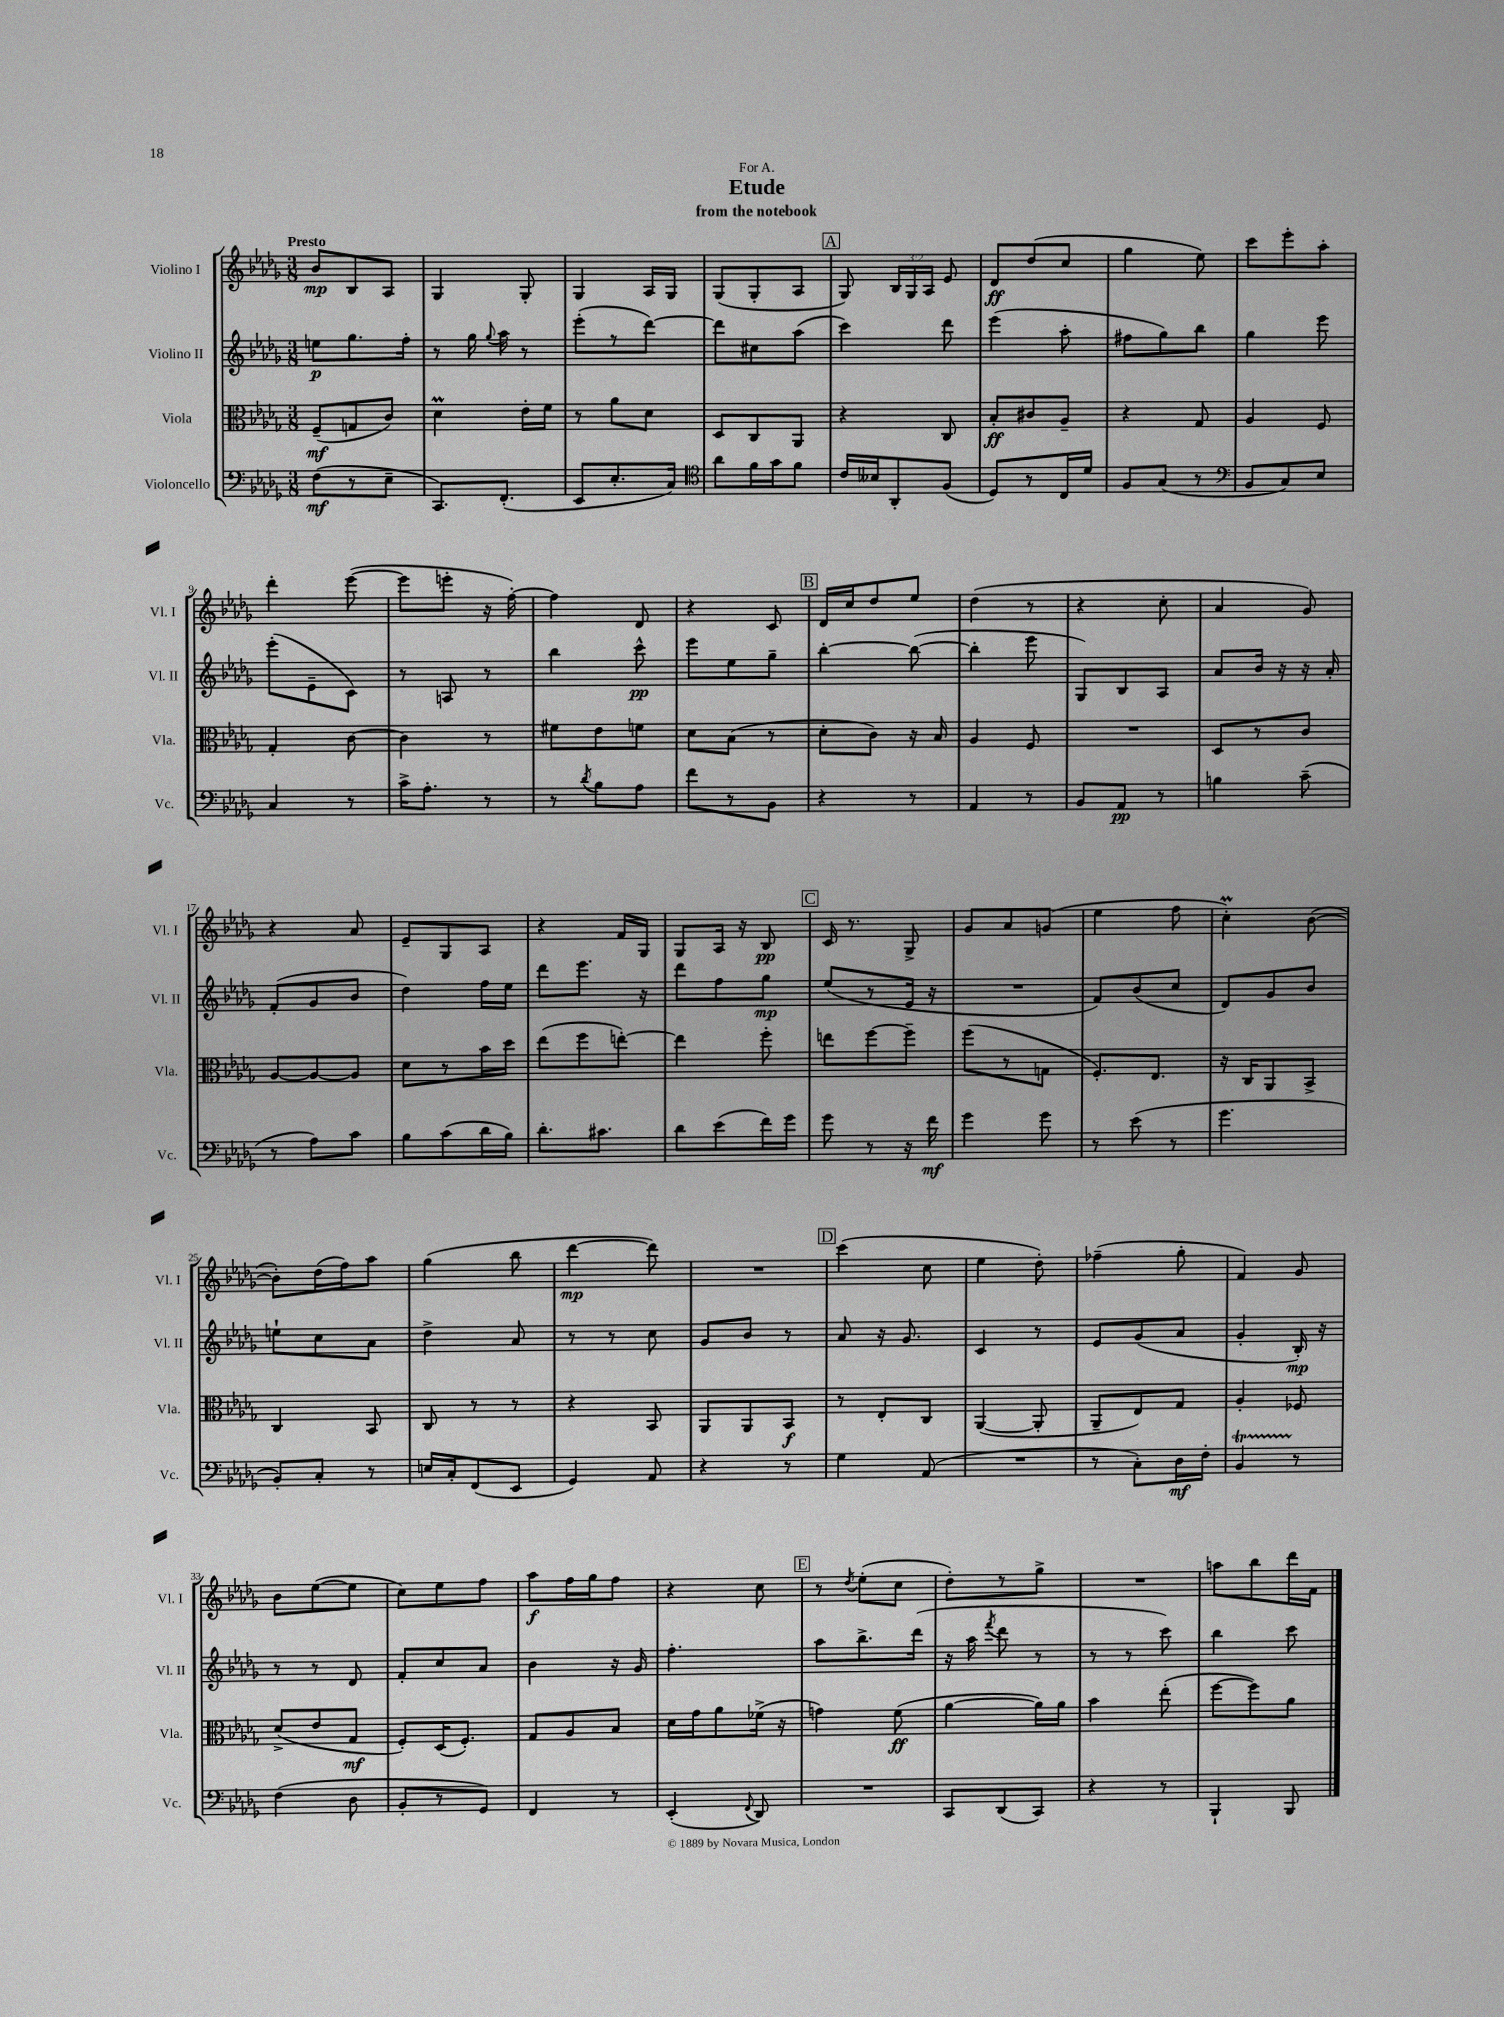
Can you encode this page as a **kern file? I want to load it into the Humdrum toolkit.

**kern	**kern	**kern	**kern
*staff4	*staff3	*staff2	*staff1
*clefF4	*clefC3	*clefG2	*clefG2
*k[b-e-a-d-g-]	*k[b-e-a-d-g-]	*k[b-e-a-d-g-]	*k[b-e-a-d-g-]
*M3/8	*M3/8	*M3/8	*M3/8
(8F	(8F~	8ee	8b-
8r	8G	8.gg-	8B-
8E-~	8c)	.	8A-
.	.	16ff'	.
=	=	=	=
8.CC)	4d-	8r	4G-
.	.	16gg-	.
.	.	8qqgg-	.
(8.FF'	.	16aa-	.
.	16e-'	8r	8G-'
.	16f	.	.
=	=	=	=
8EE-	8r	(8eee-'	4G-
8.E-'	8a-	8r	.
.	8d-	[8ddd-)	16A-
16C)	.	.	16G-
=	=	=	=
*clefC4	*	*	*
8a-	8D-	8ddd-]	(8G-
16f	8C	8cc#	8G-'
16g-	.	.	.
8f	8AA-	(8aa-	8A-
=	=	=	=
16c	4r	4ccc)	8G-)
16B--	.	.	.
8AA-'	.	.	24B-
.	.	.	24G-
.	.	.	24A-
(8F	8C	8ddd-	8e-
=	=	=	=
8D-)	8B-'	(4eee-	8d-
8r	8c#	.	(8dd-
16C	8A-~	8aa-'	8cc
16d-	.	.	.
=	=	=	=
8F	4r	8ff#	4gg-
(8G-	.	8gg-)	.
8r	8G-	8bb-	8ee-)
=	=	=	=
*clefF4	*	*	*
8BB-	4A-	4gg-	8ccc
8C)	.	.	8eee-'
8E-	8F	8eee-	8aa-'
=	=	=	=
4C	4G-'	(8eee-'	4ddd-'
.	.	8e-~	.
8r	[8c	8c)	([8eee-
=	=	=	=
16c^	4c]	8r	8eee-]
8.A-'	.	.	.
.	.	8A	8eee'
8r	8r	8r	16r
.	.	.	[16ff')
=	=	=	=
8r	8f#	4bb-	4ff]
8qd-	.	.	.
8B-	8e-	.	.
8A-	8f	8ccc^^	8d-
=	=	=	=
8f	8d-	8eee-	4r
8r	(8B-	8ee-	.
8BB-	8r	8gg-~	8c
=	=	=	=
4r	8d-'	[4bb-'	16d-
.	.	.	16cc
.	8c)	.	8dd-
8r	16r	(8bb-_	8ee-
.	16B-	.	.
=	=	=	=
4AA-	4A-	4bb-']	(4dd-
8r	8F	8eee-	8r
=	=	=	=
8BB-	4.r	8G-)	4r
8AA-	.	8B-	.
8r	.	8A-	8cc'
=	=	=	=
4B	8D-	8a-	4a-
.	8r	16b-	.
.	.	16r	.
(8c~	8c	16r	8g-)
.	.	16a-'	.
=	=	=	=
8r	[8A-	(8f'	4r
8A-)	8A-_	8g-	.
8c	8A-]	8b-	8a-
=	=	=	=
8B-	8d-	4dd-)	8e-~
(8c	8r	.	8G-
16d-	16b-	16ff	8A-
16B-)	16dd-	16ee-	.
=	=	=	=
8.d-'	(8ee-	8ddd-	4r
.	8ff	8.eee-	.
8.c#	.	.	.
.	[8ee')	.	16f
.	.	16r	16G-
=	=	=	=
8d-	4ee]	8ddd-	8G-
(8e-	.	8ff	16A-
.	.	.	16r
16f)	8ff'	8gg-	8B-
16g-	.	.	.
=	=	=	=
8g-	8ee	(8ee-	16c
.	.	.	8.r
8r	[8ff	8r	.
16r	8ff~]	16e-	8G-^
16f	.	16r	.
=	=	=	=
4g-	(8ff	4.r	8g-
.	8r	.	8a-
8g-	8G	.	(8g
=	=	=	=
8r	8.F')	8f)	4ee-
(8e-	.	(8b-	.
.	8.E-	.	.
8r	.	8cc	8ff
=	=	=	=
4.g-	16r	8d-)	4cc')
.	16C	.	.
.	8AA-	8g-	.
.	8BB-^	8b-	([8b-
=	=	=	=
8BB-')	4C	8ee`	8b-'])
8C'	.	8cc	(16dd-
.	.	.	16ff)
8r	8BB-	8a-	8aa-
=	=	=	=
16E	8C	4dd-^	(4gg-
16C'	.	.	.
(8FF	8r	.	.
8EE-	8r	8a-	8bb-
=	=	=	=
4GG-)	4r	8r	[4ddd-
.	.	8r	.
8AA-	8BB-	8cc	8ddd-])
=	=	=	=
4r	8AA-	8g-	4.r
.	8AA-	8b-	.
8r	8BB-	8r	.
=	=	=	=
4G-	8r	8a-	(4ccc
.	8E-'	16r	.
.	.	8.g-	.
(8AA-	8C	.	8cc
=	=	=	=
4.r	([4AA-	4c	4ee-
.	8AA-']	8r	8dd-')
=	=	=	=
8r	8AA-~	8e-	(4ff-~
8C')	8E-)	(8g-	.
16D-	8G-	8a-	8gg-'
16F'	.	.	.
=	=	=	=
4BB-	4A-'	4g-'	4f)
8r	8F-	16B-')	8g-
.	.	16r	.
=	=	=	=
(4F	(8d-^	8r	8b-
.	8e-	8r	([8ee-
8D-	8G-	8d-	8ee-]
=	=	=	=
8BB-'	8F')	8f'	8cc)
8r	(16D-	8cc	8ee-
.	8.F')	.	.
8GG-)	.	8a-	8ff
=	=	=	=
4FF	8G-	4b-	8aa-
.	8A-	.	16ff
.	.	.	16gg-
8r	8B-	16r	8ff
.	.	16g-	.
=	=	=	=
(4EE-'	16d-	4.ff'	4r
.	16g-	.	.
.	8a-	.	.
8qqFF	.	.	.
8DD-)	(16f-^	.	8cc
.	16r	.	.
=	=	=	=
4.r	4g)	8aa-	8r
.	.	.	8qdd-
.	.	8.bb-^	(8ee-'
.	(8f	.	8cc
.	.	(16ddd-	.
=	=	=	=
8CC	[4a-	16r	8dd-')
.	.	16aa-	.
.	.	8qfff	.
(8DD-	.	8ddd-	8r
8CC)	16a-])	8r	8gg-^
.	16a-	.	.
=	=	=	=
4r	4b-	8r	4.r
.	.	8r	.
8r	(8ee-'	8ccc)	.
=	=	=	=
4BBB-`	[8ff	4bb-	8aa
.	8ff])	.	8bb-
8BBB-	8a-	8ccc	16ddd-
.	.	.	16f
==	==	==	==
*-	*-	*-	*-
